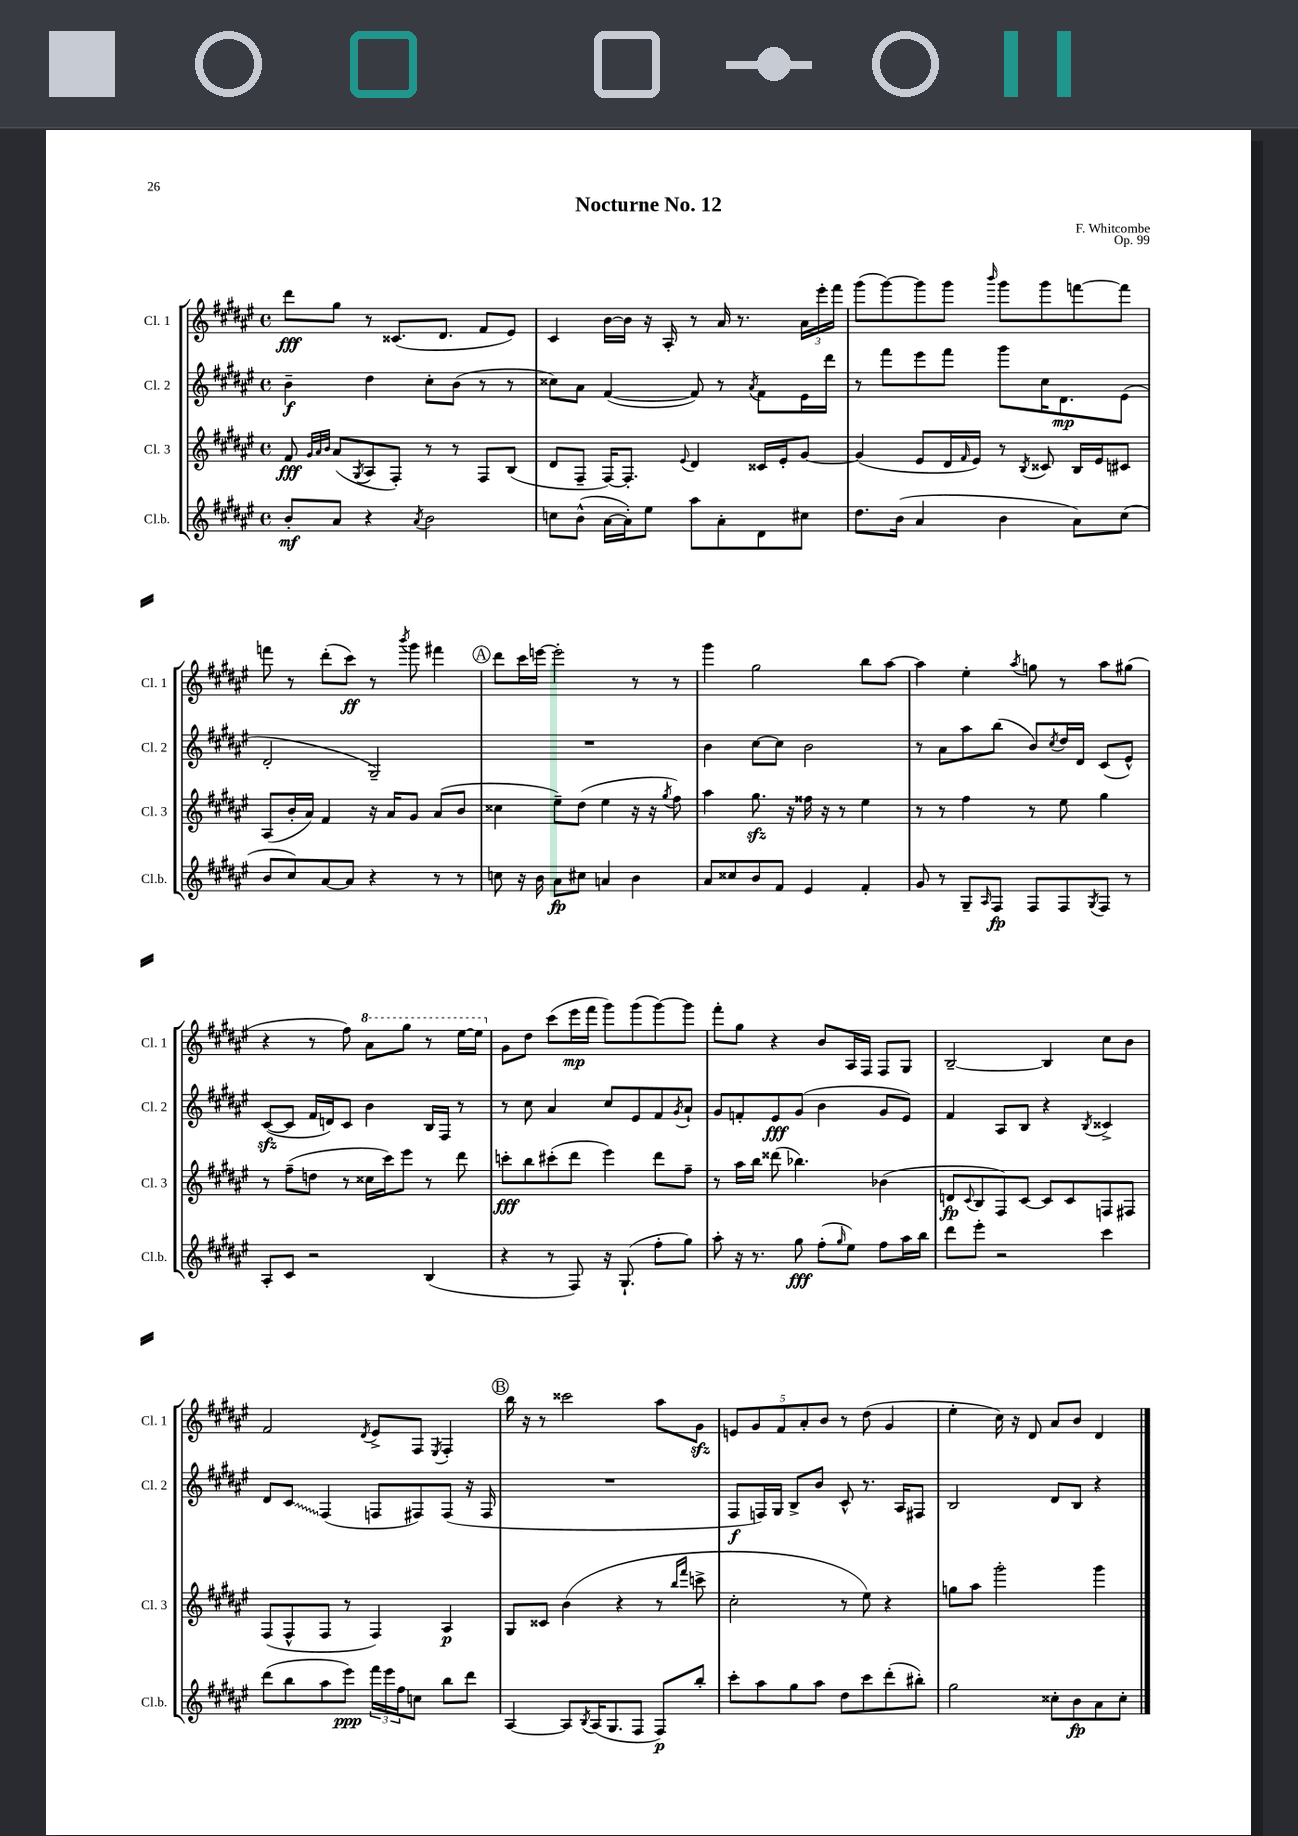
\header { title = "Nocturne No. 12" composer = "F. Whitcombe" opus = "Op. 99" }
<<
\new StaffGroup <<
\new Staff = "s0" \with { instrumentName = "Cl. 1" shortInstrumentName = "Cl. 1" } {
    \clef treble \key fis \major \defaultTimeSignature \time 4/4
    dis'''8\fff gis''8 r8 cisis'8.( dis'8. fis'8 eis'8) |
    cis'4 b'16~ b'16 r16 ais16-. r8 ais'16 r8. \tuplet 3/2 { ais'16 eis'''16-. fis'''16 } |
    gis'''8( gis'''8~) gis'''8 gis'''8 \grace { b'''16 } gis'''8 gis'''8 f'''8~ f'''8 |
    f'''8 r8 dis'''8-.( cis'''8\ff) r8 \acciaccatura { b'''8 } gis'''8 fis'''4 |
    \mark \markup { \circle "A" } dis'''8 cis'''16 e'''16~ e'''2-. r8 r8 |
    gis'''4 gis''2 b''8 ais''8~ |
    ais''4 eis''4-. \acciaccatura { ais''8 } g''8 r8 ais''8 gis''8( |
    r4 r8 fis''8) \ottava #1 ais''8 gis'''8 r8 eis'''16~ eis'''16 \ottava #0 |
    gis'8 dis''8 cis'''8( eis'''16\mp fis'''16 gis'''8) gis'''8( gis'''8~) gis'''8 |
    fis'''8-. gis''8 r4 b'8 ais16 fis16 fis8 gis8 |
    b2~-- b4 cis''8 b'8 |
    fis'2 \acciaccatura { dis'8 } eis'8-> fis8 \acciaccatura { eis8 } fis4-. |
    \mark \markup { \circle "B" } b''16 r16 r8 cisis'''2 ais''8 gis'8\sfz |
    \tuplet 5/4 { e'8 gis'8 fis'8 ais'8-. b'8 } r8 dis''8( gis'4 |
    eis''4-. cis''16) r16 dis'8 ais'8 b'8 dis'4 \bar "|." |
}
\new Staff = "s1" \with { instrumentName = "Cl. 2" shortInstrumentName = "Cl. 2" } {
    \clef treble \key fis \major \defaultTimeSignature \time 4/4
    b'4--\f dis''4 cis''8-. b'8( r8 r8 |
    cisis''8) ais'8 fis'4~( fis'8) r8 \acciaccatura { ais'8 } fis'8 eis'16 dis'''16 |
    r8 fis'''8 eis'''8 fis'''8 gis'''8 cis''16 dis'8.\mp eis'8( |
    dis'2-. gis2--) |
    \mark \markup { \circle "A" } R1 |
    b'4 cis''8~ cis''8 b'2 |
    r8 ais'8 ais''8 b''8( b'8) \acciaccatura { cis''8 } dis''16 dis'16 cis'8( eis'8-^) |
    cis'8~\sfz( cis'8 fis'16 d'16) cis'8 b'4 b16 fis16 r8 |
    r8 cis''8 ais'4 cis''8 eis'8 fis'8 \acciaccatura { gis'8 } ais'8-! |
    gis'8 f'8-. eis'8\fff gis'8( b'4 gis'8 eis'8) |
    fis'4 ais8 b8 r4 \acciaccatura { b8 } cisis'4-> |
    dis'8 \once \override Glissando.style = #'zigzag cis'8\glissando fis4( f8 fis8) fis8( r16 fis16 |
    \mark \markup { \circle "B" } R1 |
    fis8\f f16) gis16 b8-> b'8 cis'8-^ r8. ais16 fis8 |
    b2 dis'8 b8 r4 \bar "|." |
}
\new Staff = "s2" \with { instrumentName = "Cl. 3" shortInstrumentName = "Cl. 3" } {
    \clef treble \key fis \major \defaultTimeSignature \time 4/4
    fis'8\fff \grace { gis'32 ais'32 b'32 } ais'8( \acciaccatura { gis8 } ais8 fis8-.) r8 r8 fis8 b8( |
    dis'8 fis8-- fis16~) fis8.-. \appoggiatura { eis'8 } dis'4 cisis'16 eis'16-. gis'8~ |
    gis'4( eis'8 dis'16 \grace { fis'16 } eis'16) r8 \acciaccatura { b8 } cisis'8 b16 eis'16 cis'8 |
    ais8( b'16-. ais'16) fis'4 r16 ais'16 gis'8 ais'8( b'8 |
    \mark \markup { \circle "A" } cisis''4 eis''8--) dis''8( eis''4 r16 r16 \acciaccatura { gis''8 } fis''8) |
    ais''4 gis''8.\sfz r16 fisis''16 r16 r8 eis''4 |
    r8 r8 fis''4 r8 eis''8 gis''4 |
    r8 fis''8--( d''8 r8 cisis''16 cis'''16) eis'''8 r8 dis'''8 |
    c'''8-.\fff b''8 cis'''8-.( dis'''8 eis'''4) dis'''8 fis''8-- |
    r8 ais''16 b''16 disis'''8( bes''4.) bes'4( |
    d'8\fp \appoggiatura { cis'8 } b8 fis8) cis'8~ cis'8 cis'8 f8 fis8 |
    fis8( fis8-^ fis8 r8 fis4) ais4\p |
    \mark \markup { \circle "B" } gis8 cisis'8 b'4( r4 r8 \grace { b''16 fis'''16 } c'''8-> |
    cis''2-. r8 eis''8) r4 |
    g''8 ais''8 gis'''2-. gis'''4 \bar "|." |
}
\new Staff = "s3" \with { instrumentName = "Cl.b." shortInstrumentName = "Cl.b." } {
    \clef treble \key fis \major \defaultTimeSignature \time 4/4
    b'8-.\mf ais'8 r4 \acciaccatura { ais'8 } b'2 |
    c''8 b'8-^( ais'16~ ais'16-.) eis''8 ais''8 ais'8-. dis'8 cis''8 |
    dis''8. b'16( ais'4 b'4 ais'8) cis''8( |
    b'8 cis''8) ais'8~ ais'8 r4 r8 r8 |
    \mark \markup { \circle "A" } c''8 r16 b'16 ais'8\fp cis''8 a'4 b'4 |
    ais'8 cisis''8 b'8 fis'8 eis'4 fis'4-. |
    gis'8 r8 gis8-- \grace { ais16 } fis8\fp fis8 fis8 \acciaccatura { gis8 } fis8 r8 |
    ais8-. cis'8 r2 b4( |
    r4 r8 fis8) r16 gis8.-!( fis''8-. gis''8) |
    ais''8-. r16 r8. gis''8\fff fis''8-.( \grace { gis''16 } eis''8) fis''8 ais''16 b''16 |
    dis'''8 eis'''8-. r2 cis'''4 |
    dis'''8( b''8 ais''8 eis'''8\ppp) \tuplet 3/2 { fis'''16 eis'''16 fis''16 } c''8 b''8 dis'''8 |
    \mark \markup { \circle "B" } ais4~ ais8 \acciaccatura { b8 } ais16( gis8. fis8 fis8\p) b''8-. |
    cis'''8-. ais''8 gis''8 ais''8 dis''8 cis'''8 dis'''8-.( bis''8-.) |
    gis''2 cisis''8-. b'8\fp ais'8 cisis''8-. \bar "|." |
}
>>
>>
\layout { \context { \Score \remove "Bar_number_engraver" } }
